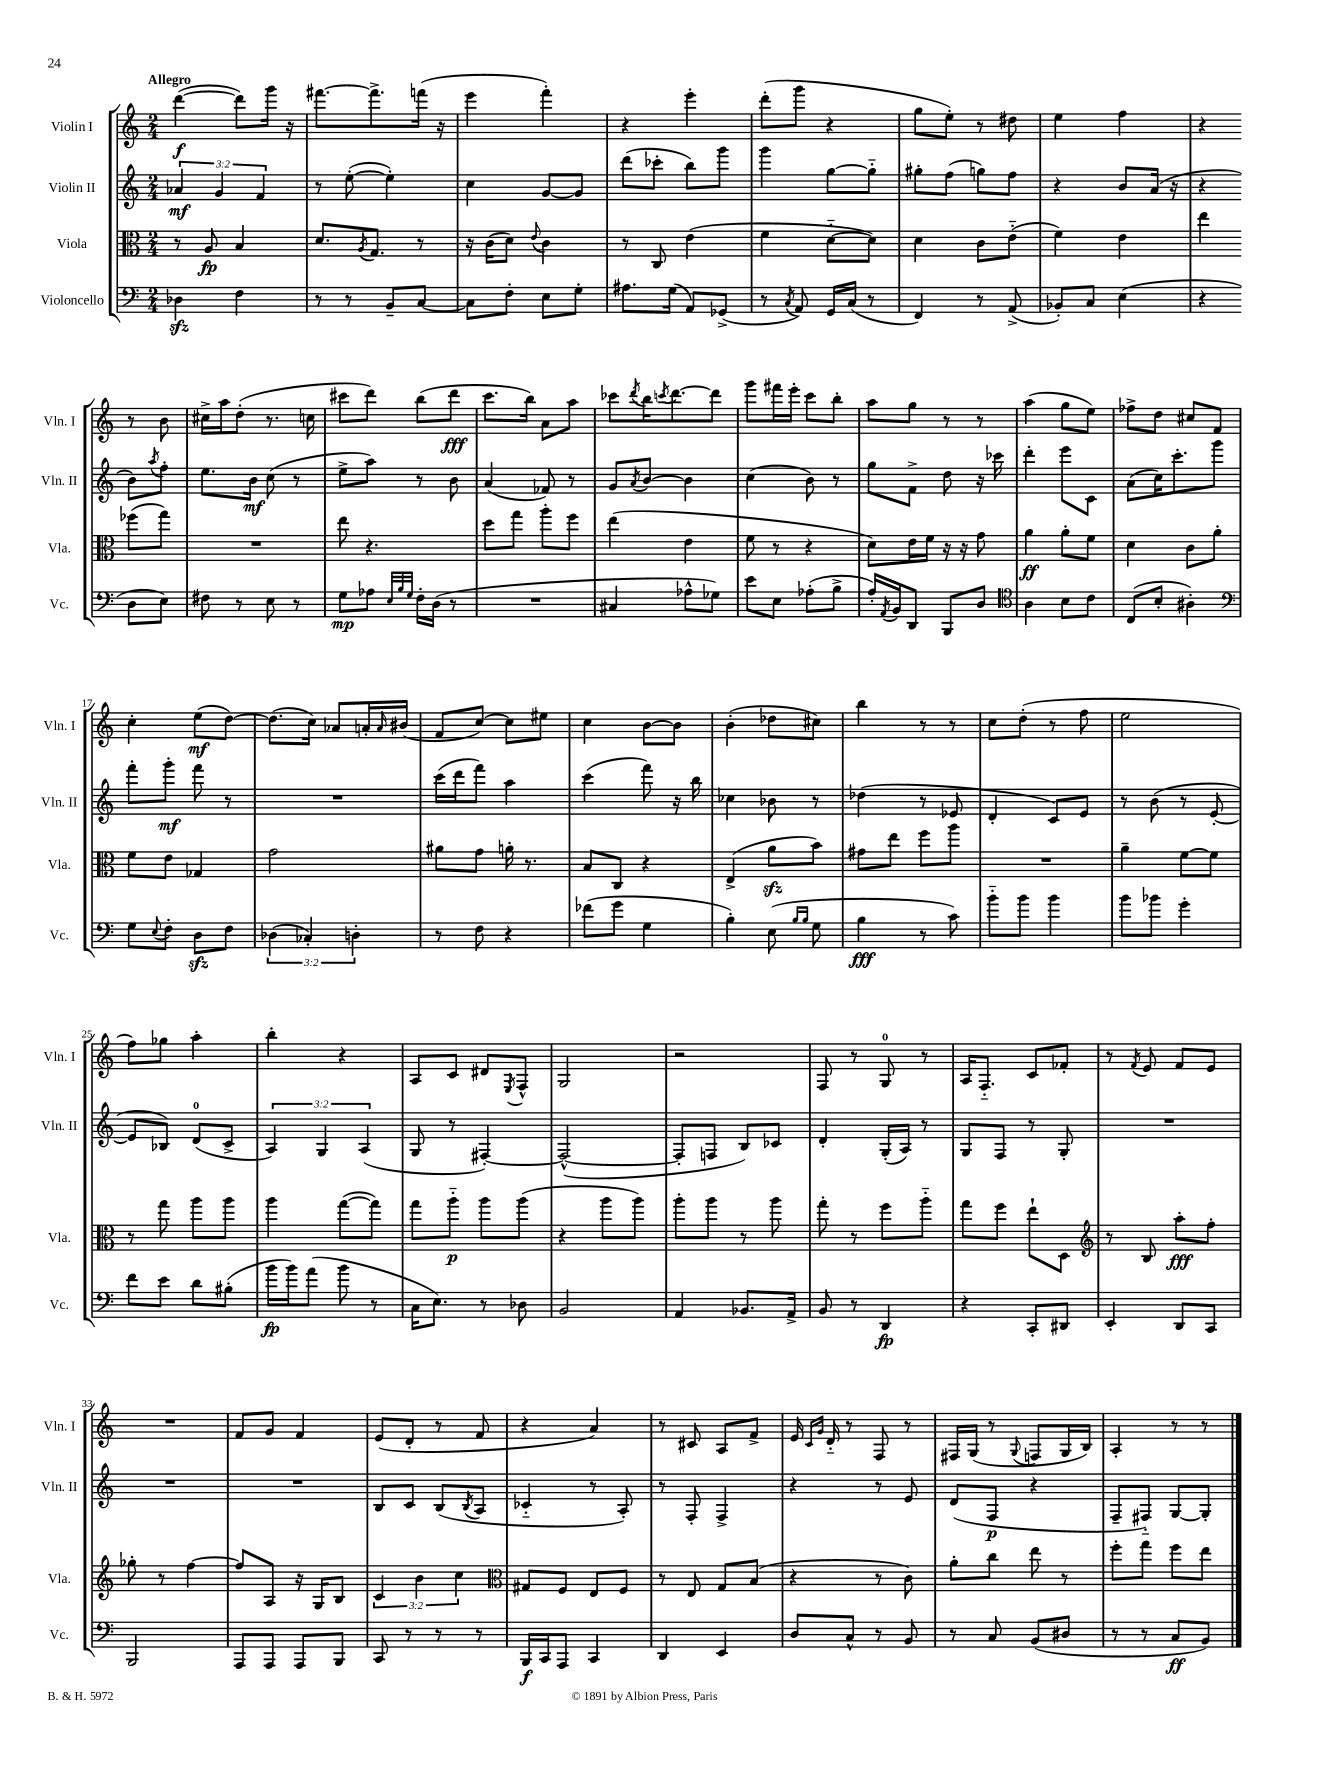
<<
\new StaffGroup <<
\new Staff = "s0" \with { instrumentName = "Violin I" shortInstrumentName = "Vln. I" } {
    \clef treble \key c \major \numericTimeSignature \time 2/4 \tempo "Allegro"
    d'''4~\f( d'''8) g'''16 r16 |
    fis'''8.~ fis'''8.-> f'''16( r16 |
    e'''4 f'''4-.) |
    r4 e'''4-. |
    d'''8-.( g'''8 r4 |
    g''8 e''8-.) r8 dis''8 |
    e''4 f''4 |
    r4 r8 b'8 |
    cis''16-> a''16 d''8-.( r8. c''16 |
    cis'''8 d'''8) b''8( d'''8\fff |
    c'''8. b''16) a'8 a''8 |
    ces'''8 \acciaccatura { d'''8 } b''16 \acciaccatura { c'''8 } d'''8.~ d'''8 |
    g'''8 fis'''16 e'''16-. c'''8 b''8-. |
    a''8 g''8 r8 r8 |
    a''4( g''8 e''8) |
    fes''8-> d''8 cis''8 f'8 |
    c''4-. e''8\mf( d''8~) |
    d''8.( c''16) aes'8 a'16-. \grace { a'16 } bis'16( |
    f'8 c''8~) c''8 eis''8 |
    c''4 b'8~ b'8 |
    b'4-.( des''8 cis''8) |
    b''4 r8 r8 |
    c''8 d''8-.( r8 f''8 |
    e''2 |
    f''8) ges''8 a''4-. |
    b''4-. r4 |
    a8 c'8 dis'8 \acciaccatura { e8 } f8-^ |
    g2 |
    r2 |
    f8 r8 g8-0 r8 |
    a16 f8.-_ c'8 fes'8-. |
    r8 \acciaccatura { f'8 } e'8 f'8 e'8 |
    R2 |
    f'8 g'8 f'4 |
    e'8( d'8-. r8 f'8 |
    r4 a'4) |
    r8 cis'8 a8 f'8-> |
    e'16 \grace { c'16 g'16 } d'16-_ r8 f8 r8 |
    fis16 g16( r8 \appoggiatura { g8 } f8 g16 b16) |
    a4-. r8 r8 \bar "|." |
}
\new Staff = "s1" \with { instrumentName = "Violin II" shortInstrumentName = "Vln. II" } {
    \clef treble \key c \major \numericTimeSignature \time 2/4 \override Staff.TupletNumber.text = #tuplet-number::calc-fraction-text
    \tuplet 3/2 { aes'4\mf g'4 f'4 } |
    r8 e''8~-.( e''4-.) |
    c''4 g'8~ g'8 |
    d'''8( ces'''8-. b''8) g'''8 |
    g'''4 g''8~ g''8-_ |
    gis''8-. f''8( g''8) f''8 |
    r4 b'8 a'16( r16 |
    r4 b'8) \acciaccatura { a''8 } f''8-. |
    e''8. b'16\mf c''8( r8 |
    e''8-> a''8) r8 b'8 |
    a'4( fes'8) r8 |
    g'8 \acciaccatura { a'8 } b'8~ b'4 |
    c''4( b'8) r8 |
    g''8 f'8-> d''8 r16 ces'''16 |
    d'''4-. e'''8 c'8 |
    a'8( c''16) c'''8.-. g'''8 |
    f'''8-. g'''8-.\mf f'''8 r8 |
    R2 |
    c'''16( d'''16 f'''8) a''4 |
    c'''4( f'''8) r16 b''16 |
    ces''4 bes'8 r8 |
    des''4( r8 ees'8 |
    d'4-. c'8) e'8 |
    r8 b'8( r8 e'8~-. |
    e'8 bes8) d'8-0( c'8-> |
    \tuplet 3/2 { a4) g4 a4( } |
    g8 r8 fis4~-.) |
    fis2~-^( |
    fis8-. f8 b8) ces'8 |
    d'4-. g16-.( a16) r8 |
    g8 f8 r8 g8-. |
    R2 |
    R2 |
    R2 |
    b8 c'8 b8( \acciaccatura { b8 } a8 |
    ces'4-_ r8 a8-.) |
    r8 f8-. f4-> |
    r4 r8 e'8 |
    d'8( f8\p r4 |
    f8-- fis8-_) g8~ g8-. \bar "|." |
}
\new Staff = "s2" \with { instrumentName = "Viola" shortInstrumentName = "Vla." } {
    \clef alto \key c \major \numericTimeSignature \time 2/4 \override Staff.TupletNumber.text = #tuplet-number::calc-fraction-text
    r8 a8\fp b4 |
    d'8. \acciaccatura { a8 } g8. r8 |
    r16 c'16( d'8) \appoggiatura { e'8 } c'4 |
    r8 c8 e'4( |
    f'4 d'8~-_ d'8) |
    d'4 c'8 e'8-_( |
    f'4) e'4 |
    e''4 fes''8( g''8) |
    R2 |
    e''8 r4. |
    d''8 g''8 a''8-. f''8 |
    e''4( e'4 |
    f'8 r8 r4 |
    d'8) e'16 f'16 r16 r16 g'8 |
    a'4\ff a'8-. f'8 |
    d'4 c'8 a'8-. |
    f'8 e'8 ges4 |
    g'2 |
    ais'8 g'8 a'16-. r8. |
    b8 c8 r4 |
    e4->( a'8\sfz b'8) |
    gis'8 e''8 f''8 a''8 |
    R2 |
    a'4-- f'8~ f'8 |
    r8 g''8 a''8 a''8 |
    a''4 g''8~( g''8) |
    g''8 a''8-_\p a''8 a''8( |
    r4 a''8 a''8) |
    a''8-. a''8 r8 a''8 |
    g''8-. r8 f''8 a''8-_ |
    g''8 f''8 e''8-! d8 |
    \clef treble r8 b8 a''8-.\fff f''8-. |
    ges''8-. r8 f''4~ |
    f''8 a8 r16 g16 b8 |
    \tuplet 3/2 { c'4 b'4 c''4 } |
    \clef alto gis8 f8 e8 f8 |
    r8 e8 g8 b8( |
    r4 r8 c'8) |
    a'8-. c''8 e''8 r8 |
    f''8-. g''8 f''8 e''8 \bar "|." |
}
\new Staff = "s3" \with { instrumentName = "Violoncello" shortInstrumentName = "Vc." } {
    \clef bass \key c \major \numericTimeSignature \time 2/4 \override Staff.TupletNumber.text = #tuplet-number::calc-fraction-text
    des4\sfz f4 |
    r8 r8 b,8-- c8~ |
    c8 f8-. e8 g8-. |
    ais8. g16( a,8) ges,8->( |
    r8 \acciaccatura { c8 } a,8) g,16 c16( r8 |
    f,4) r8 a,8->( |
    bes,8-.) c8 e4( |
    r4 d8 e8) |
    fis8 r8 e8 r8 |
    g8\mp aes8 \grace { e32 b32 g32 } f16-. d16( r8 |
    R2 |
    cis4 aes8-^ ges8) |
    e'8 e8 aes8-.( b8-> |
    a16-.) \acciaccatura { a,8 } b,16 d,8 b,,8 d8 |
    \clef tenor a4 b8 c'8 |
    c8( b8-. ais4-.) |
    \clef bass g8 \appoggiatura { e8 } f8-. d8\sfz f8 |
    \tuplet 3/2 { des4( ces4-.) d4-. } |
    r8 f8 r4 |
    fes'8( g'8 g4 |
    b4-.) e8( \grace { b16 b16 } g8 |
    b4\fff r8 c'8) |
    b'8-_ b'8 b'4 |
    b'8 bes'8 g'4-. |
    f'8 e'8 d'8 bis8-.( |
    b'16\fp b'16) a'8( b'8 r8 |
    c16 e8.) r8 des8 |
    b,2 |
    a,4 bes,8. a,16-> |
    b,8 r8 d,4\fp |
    r4 c,8-. dis,8 |
    e,4-. d,8 c,8 |
    b,,2 |
    a,,8 a,,8 a,,8 b,,8 |
    c,8 r8 r8 r8 |
    b,,16\f c,16 a,,8 c,4 |
    d,4 e,4 |
    d8 c8-^ r8 b,8 |
    r8 c8 b,8( dis8 |
    r8 r8 c8\ff b,8) \bar "|." |
}
>>
>>
